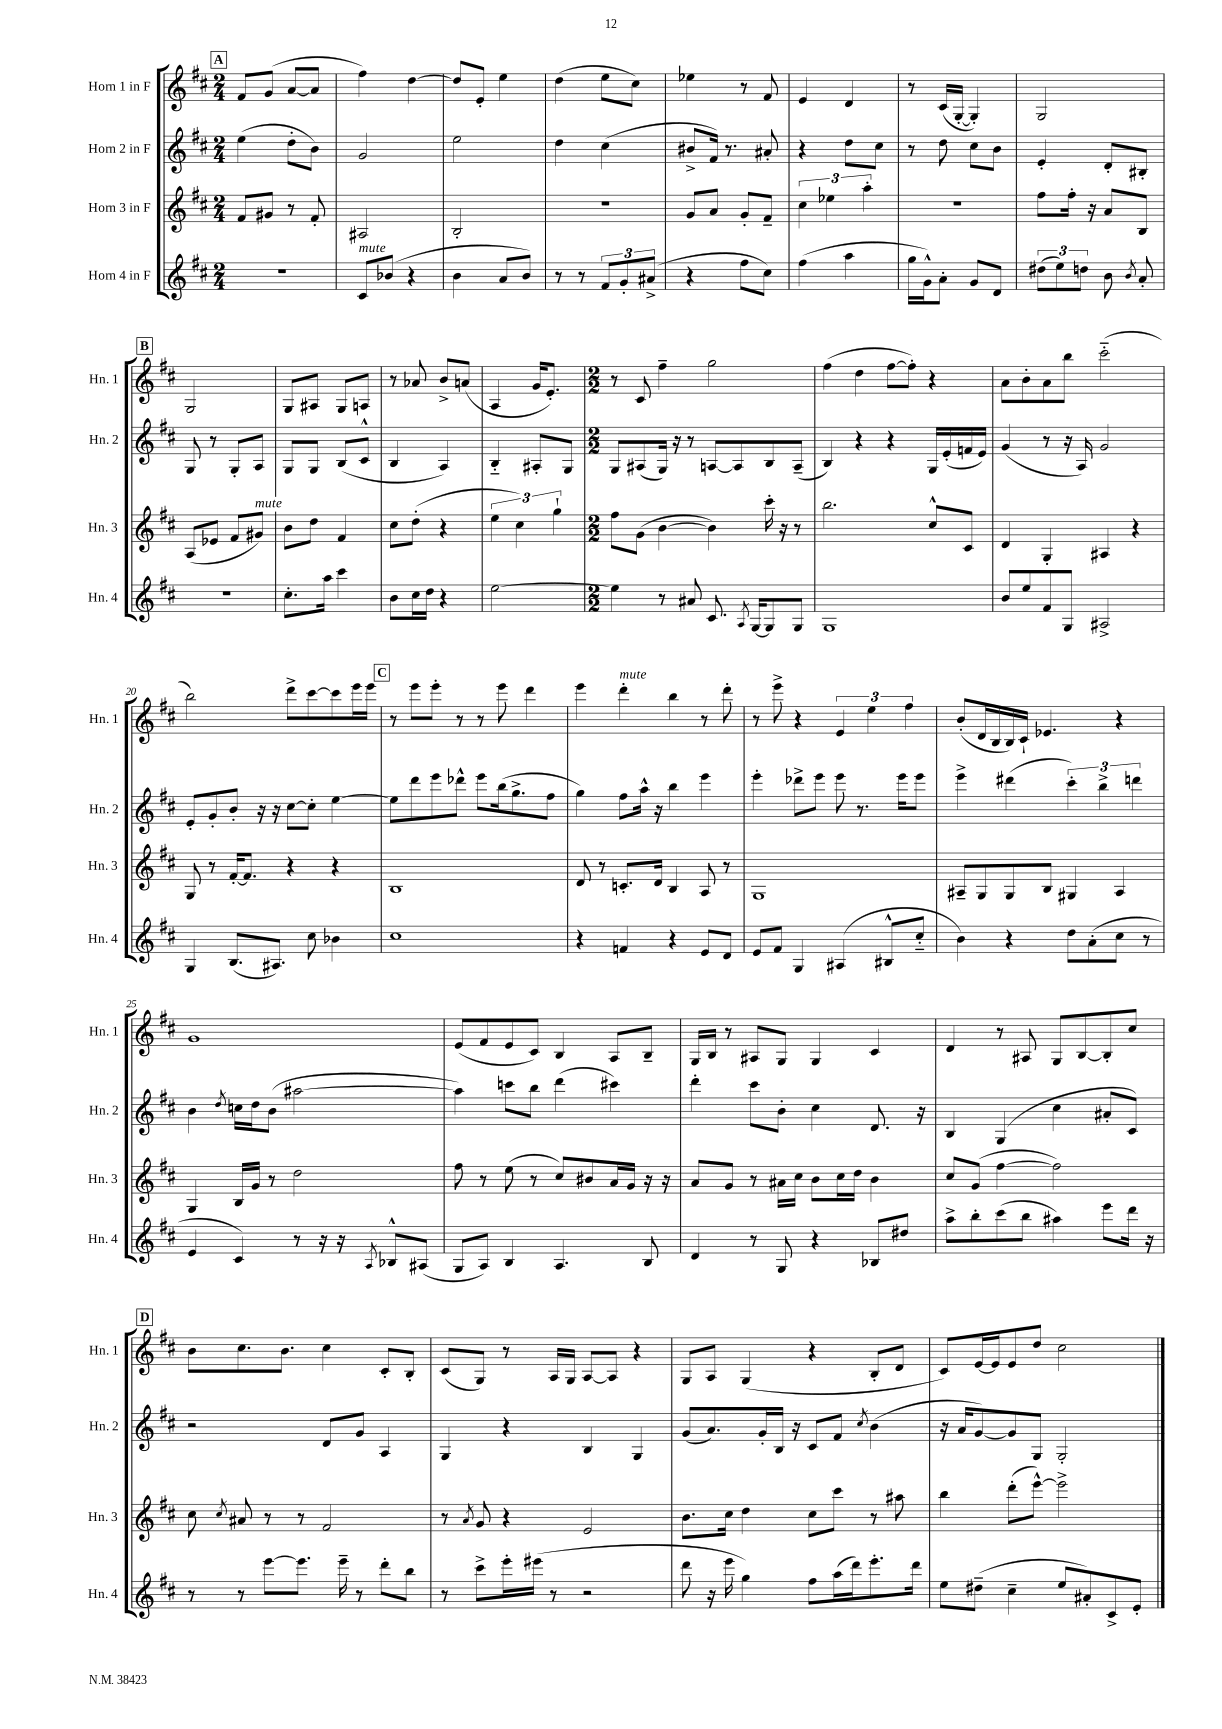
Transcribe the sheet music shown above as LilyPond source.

<<
\new StaffGroup <<
\new Staff = "s0" \with { instrumentName = "Horn 1 in F" shortInstrumentName = "Hn. 1" } {
    \clef treble \key d \major \numericTimeSignature \time 2/4
    \autoBeamOff \mark \markup { \box "A" } fis'8[ g'8]( a'8[~ a'8] |
    fis''4) d''4~ |
    d''8[ e'8]-. e''4 |
    d''4( e''8[ cis''8]) |
    ees''4 r8 fis'8 |
    e'4 d'4 |
    r8 cis'16[( g16]~-. g4-.) |
    g2 |
    \mark \markup { \box "B" } g2 |
    g8[ ais8] g8[ a8] |
    r8 aes'8 b'8[-> a'8]( |
    a4 g'16[ e'8.]-.) |
    \numericTimeSignature \time 2/2 r8 cis'8 fis''4-- g''2 |
    fis''4( d''4 fis''8[~ fis''8]-.) r4 |
    a'8[ b'8-. a'8 b''8] cis'''2-_( |
    b''2) d'''8[-> cis'''8~ cis'''8 e'''16 e'''16] |
    \mark \markup { \box "C" } r8 e'''8[ e'''8]-. r8 r8 e'''8 d'''4 |
    e'''4 d'''4-.^\markup { \italic "mute" } b''4 r8 d'''8-. |
    r8 e'''8-> r4 \tuplet 3/2 { e'4 e''4 fis''4 } |
    b'8[-.( d'16 b16 b16) cis'16]-! ees'4. r4 |
    g'1 |
    e'8[( fis'8 e'8 cis'8]) b4 a8[ b8]-- |
    g16[ b16] r8 ais8[ g8] g4 cis'4 |
    d'4 r8 ais8 g8[ b8~ b8-. cis''8] |
    \mark \markup { \box "D" } b'8[ cis''8. b'8.] cis''4 cis'8[-. b8]-. |
    cis'8[( g8]) r8 a16[ g16] a8[~ a8] r4 |
    g8[ a8] g4( r4 b8[-. d'8] |
    cis'8[) e'16~ e'16 e'8 d''8] cis''2 \bar "|." |
}
\new Staff = "s1" \with { instrumentName = "Horn 2 in F" shortInstrumentName = "Hn. 2" } {
    \clef treble \key d \major \numericTimeSignature \time 2/4
    \autoBeamOff \mark \markup { \box "A" } e''4( d''8[-. b'8]) |
    g'2 |
    e''2 |
    d''4 cis''4( |
    bis'8[-> fis'16]) r8. ais'8-. |
    r4 d''8[ cis''8] |
    r8 d''8 cis''8[ b'8] |
    e'4-. d'8[-. bis8]-. |
    \mark \markup { \box "B" } g8 r8 g8[-. a8] |
    g8[ g8] b8[( cis'8]-^ |
    b4 a4) |
    b4-_ ais8[-. g8] |
    \numericTimeSignature \time 2/2 g8[ ais8( g16]) r16 r8 a8[~ a8 b8 a8]--( |
    b4) r4 r4 g16[ e'16-.( f'16 e'16]) |
    g'4( r8 r16 a16) g'2 |
    e'8[-. g'8-. b'8]-. r16 r16 cis''8[~ cis''8]-. e''4~ |
    \mark \markup { \box "C" } e''8[ d'''8 e'''8 des'''8]-^ e'''8[ b''16( g''8.-> fis''8] |
    g''4) fis''8[ a''16]-^ r16 b''4 e'''4 |
    e'''4-. des'''8[-> e'''8] e'''8 r8. e'''16[ e'''8] |
    e'''4-> dis'''4( \tuplet 3/2 { cis'''4-.) b''4-> d'''4 } |
    b'4 \acciaccatura { d''8 } c''16[ d''16 b'8]( ais''2~ |
    ais''4) c'''8[ b''8] d'''4( cis'''4) |
    d'''4-. cis'''8[ b'8]-. cis''4 d'8. r16 |
    b4 g4( cis''4 ais'8[-. cis'8]) |
    \mark \markup { \box "D" } r2 d'8[ g'8] a4 |
    g4 r4 b4 g4 |
    g'8[( a'8.) g'16-. b16] r16 cis'8[ fis'8] \acciaccatura { cis''8 } b'4( |
    r16 a'16[ g'8~) g'8 g8] g2-. \bar "|." |
}
\new Staff = "s2" \with { instrumentName = "Horn 3 in F" shortInstrumentName = "Hn. 3" } {
    \clef treble \key d \major \numericTimeSignature \time 2/4
    \autoBeamOff \mark \markup { \box "A" } fis'8[ gis'8] r8 fis'8-. |
    ais2 |
    b2-. |
    R2 |
    g'8[ a'8] g'8[-. fis'8]-- |
    \tuplet 3/2 { cis''4 ees''4 a''4-. } |
    r2 |
    fis''8[ fis''16]-. r16 a'8[ b8] |
    \mark \markup { \box "B" } a8[( ees'8] fis'8[ gis'8]^\markup { \italic "mute" }) |
    b'8[ d''8] fis'4 |
    cis''8[ d''8]-.( r4 |
    \tuplet 3/2 { e''4 cis''4) g''4-! } |
    \numericTimeSignature \time 2/2 fis''8[ g'8]( b'4~ b'4) cis'''16-. r16 r8 |
    b''2. cis''8[-^ cis'8] |
    d'4 g4-. ais4 r4 |
    g8 r8 fis'16[~-. fis'8.] r4 r4 |
    \mark \markup { \box "C" } b1 |
    d'8 r8 c'8.[-. d'16] b4 a8 r8 |
    g1 |
    ais8[-- g8 g8 b8] gis4 ais4 |
    g4 b16[ g'16] r8 d''2 |
    fis''8 r8 e''8( r8 cis''8[) bis'8 a'16 g'16] r16 r16 |
    a'8[ g'8] r8 ais'16[ cis''16] b'8[ cis''16 d''16] b'4 |
    cis''8[ g'8]( fis''4~ fis''2) |
    \mark \markup { \box "D" } cis''8 \acciaccatura { cis''8 } ais'8 r8 r8 fis'2 |
    r8 \acciaccatura { a'8 } g'8 r4 e'2 |
    b'8.[ cis''16] d''4 cis''8[ cis'''8] r8 ais''8 |
    b''4 d'''8[-.( e'''8]~-^) e'''2-> \bar "|." |
}
\new Staff = "s3" \with { instrumentName = "Horn 4 in F" shortInstrumentName = "Hn. 4" } {
    \clef treble \key d \major \numericTimeSignature \time 2/4
    \autoBeamOff \mark \markup { \box "A" } R2 |
    cis'8[^\markup { \italic "mute" } bes'8]( r4 |
    b'4 a'8[ b'8]) |
    r8 r8 \tuplet 3/2 { fis'8[ g'8-. ais'8]->( } |
    r4 fis''8[ cis''8]) |
    fis''4( a''4 |
    g''16[ g'16-^) a'8]-. g'8[ d'8] |
    \tuplet 3/2 { dis''8[( e''8) d''8] } b'8 \acciaccatura { b'8 } a'8-. |
    \mark \markup { \box "B" } r2 |
    cis''8.[-. a''16] cis'''4 |
    b'8[ cis''16 d''16] r4 |
    e''2~ |
    \numericTimeSignature \time 2/2 e''4 r8 ais'8 cis'8. \acciaccatura { a8 } g16[~ g8 g8] |
    g1 |
    b'8[ e''8 fis'8 g8] ais2-> |
    g4 b8.[( ais8.]) cis''8 bes'4 |
    \mark \markup { \box "C" } cis''1 |
    r4 f'4 r4 e'8[ d'8] |
    e'8[ fis'8] g4 ais4( bis8[-^ cis''8]-_ |
    b'4) r4 d''8[ a'8-.( cis''8] r8 |
    e'4 cis'4) r8 r16 r16 \acciaccatura { a8 } bes8[-^ ais8]( |
    g8[ a8]) b4 a4. b8 |
    d'4 r8 g8 r4 bes8[ dis''8] |
    a''8[-> b''8-. cis'''8( b''8] ais''4) e'''8[ d'''16] r16 |
    \mark \markup { \box "D" } r8 r8 e'''8[~ e'''8.] e'''16-- r8 d'''8[-. b''8] |
    r8 cis'''8[-> e'''16-. eis'''16]( r8 r2 |
    d'''8 r16 e'''16 g''4) fis''8[ a''16( d'''16) e'''8.-. d'''16] |
    e''8[ dis''8]--( cis''4-- e''8[ ais'8-.) cis'8-> e'8]-. \bar "|." |
}
>>
>>
\layout { \context { \Score currentBarNumber = #5 } }
